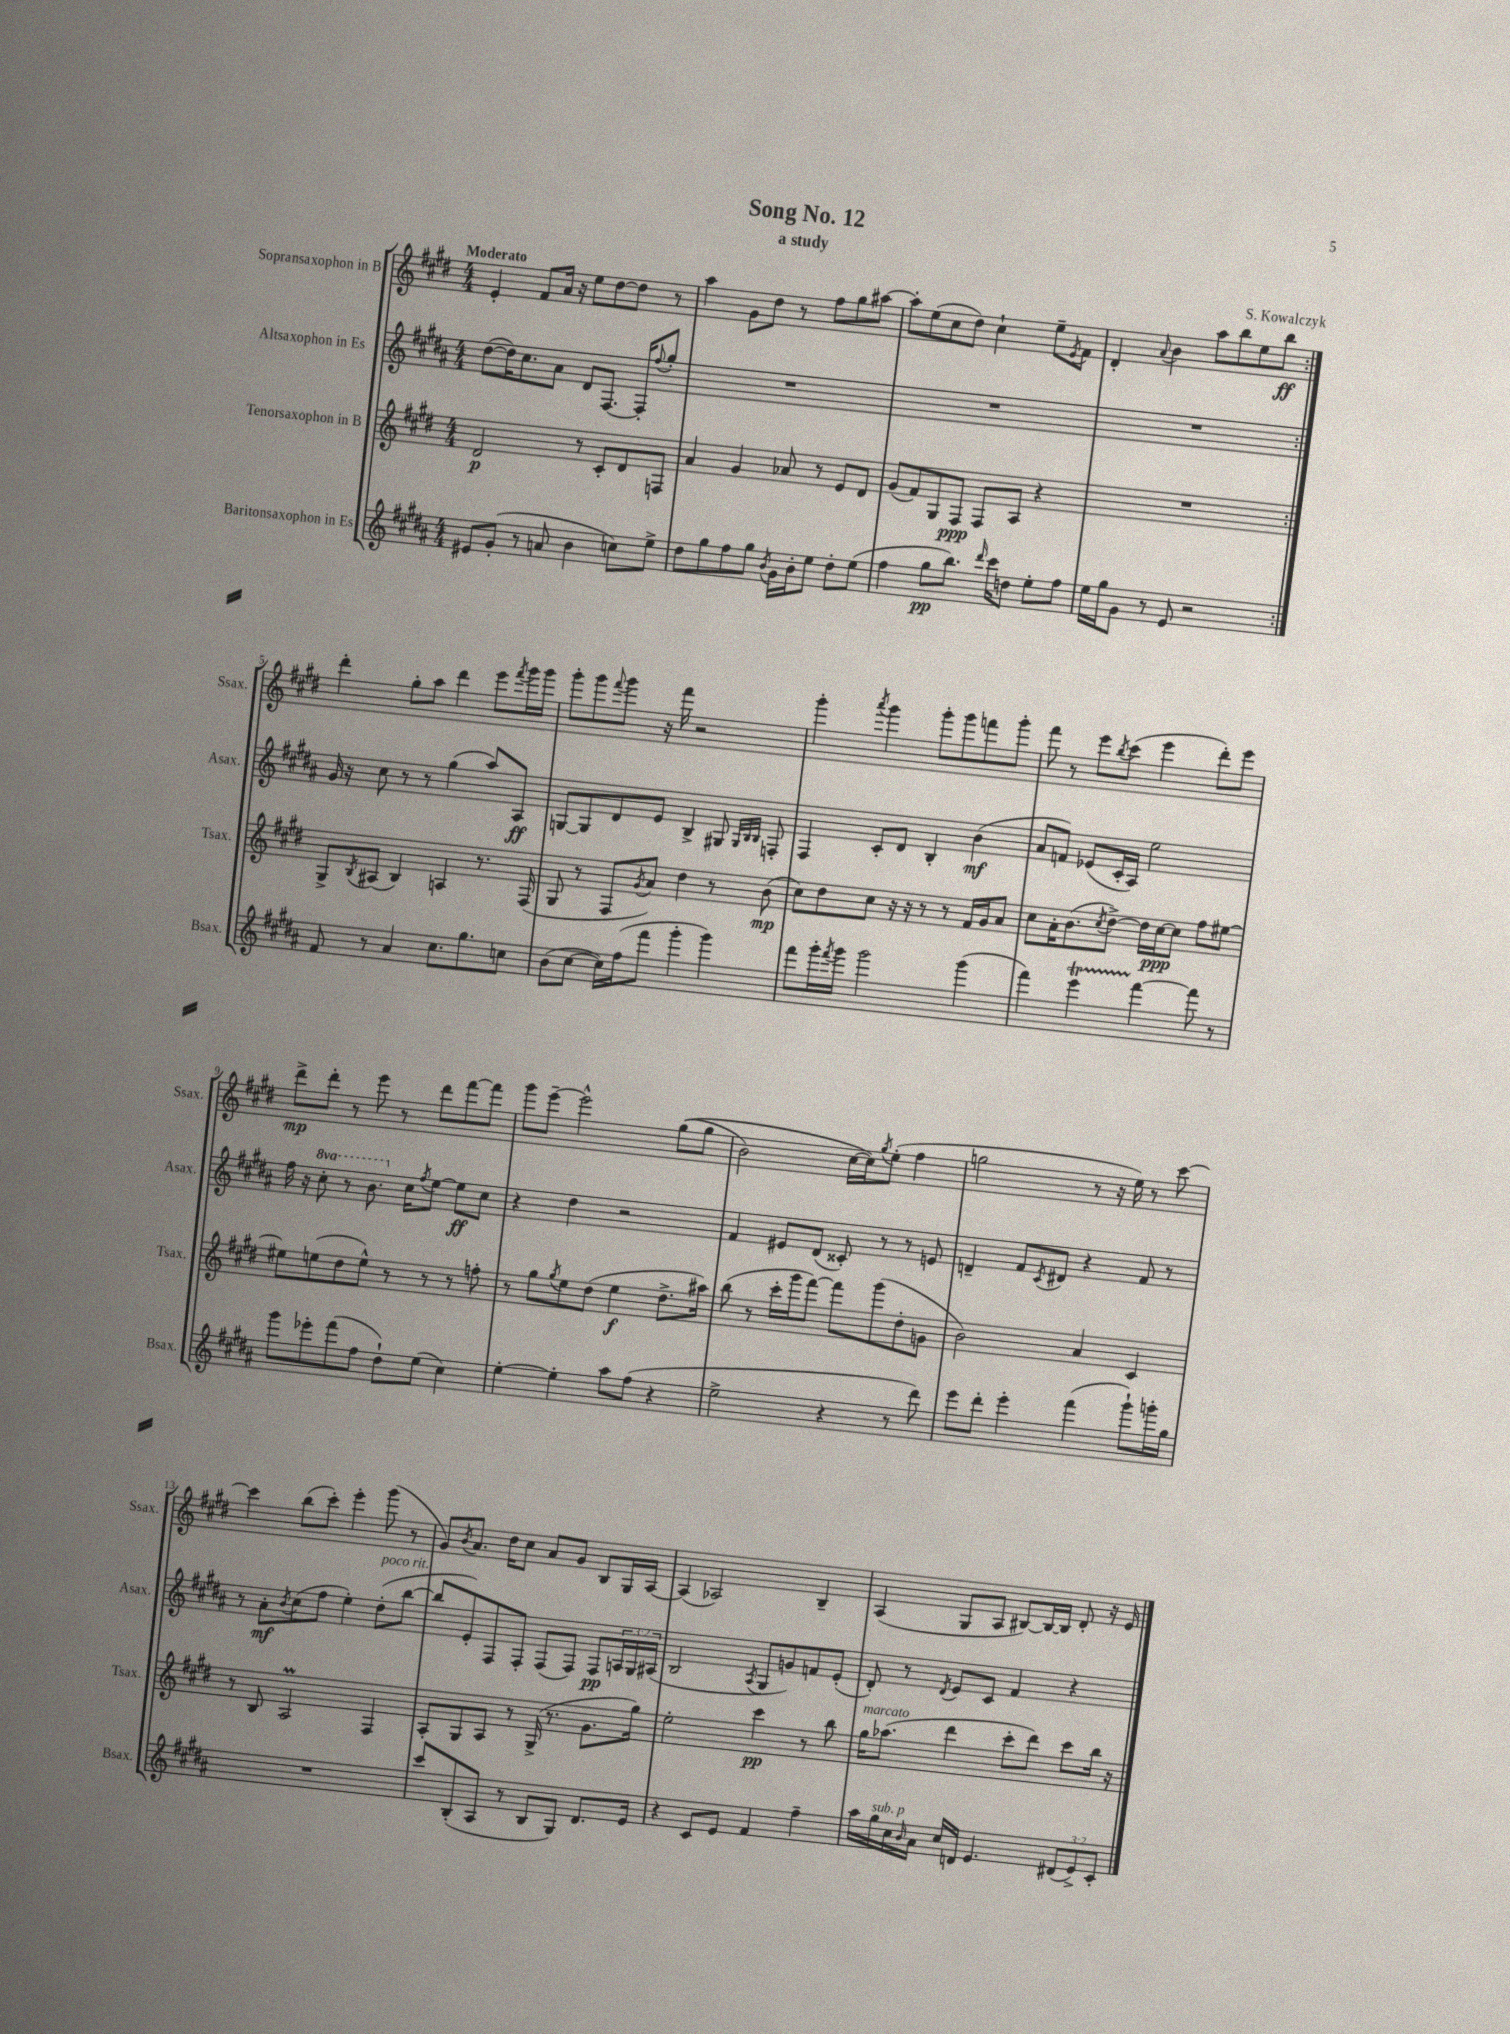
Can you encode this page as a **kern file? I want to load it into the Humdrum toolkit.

**kern	**dynam	**kern	**dynam	**kern	**dynam	**kern	**dynam
*part4	*part4	*part3	*part3	*part2	*part2	*part1	*part1
*staff4	*staff4	*staff3	*staff3	*staff2	*staff2	*staff1	*staff1
*I"Baritonsaxophon in Es	*	*I"Tenorsaxophon in B	*	*I"Altsaxophon in Es	*	*I"Sopransaxophon in B	*
*I'Bsax.	*	*I'Tsax.	*	*I'Asax.	*	*I'Ssax.	*
*clefG2	*	*clefG2	*	*clefG2	*	*clefG2	*
*k[f#c#g#d#a#]	*	*k[f#c#g#d#]	*	*k[f#c#g#d#a#]	*	*k[f#c#g#d#]	*
*M4/4	*	*M4/4	*	*M4/4	*	*M4/4	*
=1	=1	=1	=1	=1	=1	=1	=1
!	!	!	!	!	!	!LO:TX:a:B:t=Moderato	!
8e#X/L	.	2d#/	p	([8dd#\L	.	4e'/	.
(8g#'/J	.	.	.	16dd#\K])	.	.	.
.	.	.	.	8.cc#\	.	.	.
8r	.	.	.	.	.	8f#/L	.
8an/	.	.	.	8a#\J	.	16a/Jk	.
.	.	.	.	.	.	16r	.
4b\	.	8r	.	8d#/L	.	8ee\L	.
.	.	8c#'/L	.	[8.F#/J	.	[8dd#\	.
8ccn\L)	.	8d#/	.	.	.	8dd#\J]	.
.	.	.	.	16F#'/KL]	.	.	.
.	.	.	.	8qqff#/	.	.	.
8ee^\J	.	8Fn/J	.	8gg#'/J	.	8r	.
=2	=2	=2	=2	=2	=2	=2	=2
8dd#\L	.	4a/	.	1r	.	4aa\	.
8gg#\	.	.	.	.	.	.	.
8ff#\	.	4g#/	.	.	.	8g#\L	.
8gg#\J	.	.	.	.	.	8dd#\J	.
8qb/	.	.	.	.	.	.	.
16g#\LL	.	8a-X/	.	.	.	8r	.
16b'\J	.	.	.	.	.	.	.
8ee\J	.	8r	.	.	.	8ff#\L	.
8dd#'\L	.	8e/L	.	.	.	8gg#\	.
(8ee\J	.	8d#/J	.	.	.	[8aa#X\J	.
=3	=3	=3	=3	=3	=3	=3	=3
4ff#\	.	(8g#/L	.	1r	.	8aa#'\L]	.
.	.	8f#/)	.	.	.	(8ee\	.
8gg#\L	pp	8G#/	.	.	.	8cc#\	.
8.bb\J)	.	8F#/J	ppp	.	.	8dd#\J)	.
.	.	8F#/L	.	.	.	4cc#`\	.
16qqddd#/	.	.	.	.	.	.	.
16ccc#\KL	.	.	.	.	.	.	.
8ddn\J	.	8A/J	.	.	.	.	.
8ee'\L	.	4r	.	.	.	8ee~\L	.
.	.	.	.	.	.	8qe/	.
8ff#\J	.	.	.	.	.	8f#\J	.
=4	=4	=4	=4	=4	=4	=4	=4
16ee\LL	.	1r	.	1r	.	4d#'/	.
16gg#\J	.	.	.	.	.	.	.
8g#\J	.	.	.	.	.	.	.
.	.	.	.	.	.	8qqa/	.
8r	.	.	.	.	.	4b\	.
8e/	.	.	.	.	.	.	.
2r	.	.	.	.	.	8aa\L	.
.	.	.	.	.	.	8bb\	.
.	.	.	.	.	.	8ee\	.
.	.	.	.	.	.	8bb\J	ff
!!LO:LB:g=z
=5:|!	=5:|!	=5:|!	=5:|!	=5:|!	=5:|!	=5:|!	=5:|!
8f#/	.	8G#^/L	.	16g#/	.	4ddd#'\	.
.	.	.	.	16r	.	.	.
.	.	8qB/	.	.	.	.	.
8r	.	(8A#X/J	.	8cc#\	.	.	.
4a#/	.	4B/)	.	8r	.	8gg#'\L	.
.	.	.	.	8r	.	8aa\J	.
8.cc#\L	.	4An/	.	(4gg#\	.	4ddd#\	.
8.gg#\	.	.	.	.	.	.	.
.	.	8.r	.	8aa#/L)	.	8eee\L	.
.	.	.	.	.	.	8qfff#/	.
8ccn\J	.	.	.	8A#/J	ff	16ggg#\L	.
.	.	(16F#/	.	.	.	16ggg#\JJ	.
=6	=6	=6	=6	=6	=6	=6	=6
(8b\L	.	8G#/	.	[8Gn/L	.	8ggg#'\L	.
[8cc#\J	.	8r	.	8G/]	.	8ggg#\	.
.	.	.	.	.	.	8qqfff#/	.
16cc#\LL])	.	8F#/L	.	8d#/	.	8ggg#\J	.
(16ff#\J	.	.	.	.	.	.	.
.	.	8qg#/	.	.	.	.	.
8fff#\J	.	8a/J)	.	8e/J	.	16r	.
.	.	.	.	.	.	16fff#\	.
4ggg#'\	.	4dd#\	.	4B^/	.	2r	.
4ggg#\)	.	8r	.	8G#X/	.	.	.
.	.	.	.	32qqG#/LLL	.	.	.
.	.	.	.	32qqB/	.	.	.
.	.	.	.	32qqB/JJJ	.	.	.
.	.	(8b\	mp	8Fn'/	.	.	.
=7	=7	=7	=7	=7	=7	=7	=7
8fff#\L	.	8cc#\L)	.	4F#/	.	4ggg#'\	.
16ggg#'\L	.	8dd#\	.	.	.	.	.
8qfff#/	.	.	.	.	.	.	.
16ggg#\JJ	.	.	.	.	.	.	.
.	.	.	.	.	.	8qaaa/	.
2ggg#\	.	8cc#\J	.	8c#'/L	.	4ggg#\	.
.	.	16r	.	8d#/J	.	.	.
.	.	16r	.	.	.	.	.
.	.	8r	.	4B'/	.	8ggg#'\L	.
.	.	8r	.	.	.	8ggg#\	.
(4ggg#\	.	16f#/LL	.	(4b\	mf	8fffn\	.
.	.	16g#/J	.	.	.	.	.
.	.	8a/J	.	.	.	8ggg#'\J	.
=8	=8	=8	=8	=8	=8	=8	=8
4fff#\)	.	8cc#\L	.	8a#/L	.	8fff#\	.
.	.	16a'\K	.	8fn/J)	.	8r	.
.	.	(8.b\	.	.	.	.	.
4eeeT\	.	.	.	(8e-X/L	.	8eee\L	.
.	.	8qcc#/	.	.	.	8qbb/	.
.	.	[8dd#^\J)	.	16c#'/L	.	(8ccc#\J	.
.	.	.	.	16A#/JJ)	.	.	.
[4fff#\	.	16dd#\LL]	.	2ee\	.	4eee\	.
.	.	[16cc#\J	ppp	.	.	.	.
.	.	8cc#\J]	.	.	.	.	.
8fff#\]	.	8ff#\L	.	.	.	8ddd#'\L)	.
8r	.	[8ee#X\J	.	.	.	8eee\J	.
!!LO:LB:g=z
=9	=9	=9	=9	=9	=9	=9	=9
8ggg#\L	.	8ee#X\L]	.	16ff#\	.	8ddd#^\L	mp
.	.	.	.	16r	.	.	.
*	*	*	*	*8va	*	*	*
8eee-X'\	.	(8een\	.	8ccc#'\	.	8ddd#'\J	.
(8fff#\	.	8dd#\	.	8r	.	8r	.
8ff#\J	.	8ee^^\J)	.	8.bb\	.	8eee\	.
8dd#`\L)	.	8r	.	.	.	8r	.
*	*	*	*	*X8va	*	*	*
.	.	.	.	16cc#\KL	.	.	.
.	.	.	.	8qff#/	.	.	.
(8ee\J	.	8r	.	[8ee\J	.	8ddd#\L	.
4cc#\)	.	8r	.	8ee\L]	ff	[8fff#\	.
.	.	8ffn'\	.	8cc#\J	.	8fff#\J]	.
=10	=10	=10	=10	=10	=10	=10	=10
[4ee'\	.	8r	.	4r	.	8ggg#\L	.
.	.	8gg#\L	.	.	.	[8eee~\J	.
.	.	8qgg#/	.	.	.	.	.
4ee'\]	.	8ee\	.	4dd#\	.	2eee^^\]	.
.	.	(8dd#\J	.	.	.	.	.
8aa#\L	.	4ee\	f	2r	.	.	.
(8ff#\J	.	.	.	.	.	.	.
4r	.	8.dd#^\L	.	.	.	((8gg#\L	.
.	.	.	.	.	.	8gg#\J	.
.	.	16aa#X\Jk)	.	.	.	.	.
=11	=11	=11	=11	=11	=11	=11	=11
2ee^\	.	(8bb\	.	4f#/	.	2b\)	.
.	.	8r	.	.	.	.	.
.	.	16ccc#'\LL	.	8e#X/L	.	.	.
.	.	16ggg#\J	.	.	.	.	.
.	.	[8fff#\J)	.	(8d#/J	.	.	.
4r	.	8fff#\L]	.	8c##X'/)	.	[16cc#\LL	.
.	.	.	.	.	.	16cc#\J])	.
.	.	.	.	.	.	8qgg#/	.
.	.	(8ggg#\	.	8r	.	(8ee'\J	.
8r	.	8dd#'\	.	8r	.	4ff#\	.
8ddd#\)	.	8gn\J	.	8en/	.	.	.
=12	=12	=12	=12	=12	=12	=12	=12
8eee\L	.	2b\)	.	4dn~/	.	2ggn\	.
8ddd#'\J	.	.	.	.	.	.	.
4eee'\	.	.	.	8f#/L	.	.	.
.	.	.	.	8qc#/	.	.	.
.	.	.	.	8d#X/J	.	.	.
(4fff#\	.	4a/	.	4r	.	8r	.
.	.	.	.	.	.	16r	.
.	.	.	.	.	.	16ee\)	.
8ggg#`\L)	.	4c#/	.	8f#/	.	8r	.
16gggn'\L	.	.	.	8r	.	[8ccc#\	.
16gg#\JJ	.	.	.	.	.	.	.
!!LO:LB:g=z
=13	=13	=13	=13	=13	=13	=13	=13
1r	.	8r	.	8r	.	4ccc#\]	.
.	.	8B/	.	8a#'\L	mf	.	.
.	.	.	.	8qb/	.	.	.
.	.	2AM/	.	(8cc#\	.	(8bb\L	.
.	.	.	.	8ff#\J	.	8ccc#'\J)	.
.	.	.	.	4ee'\)	.	4eee'\	.
!	!	!	!	!LO:TX:a:i:t=poco rit.	!	!	!
.	.	4F#/	.	(8dd#'\L	.	(8ggg#\	.
.	.	.	.	[8bb\J	.	8r	.
=14	=14	=14	=14	=14	=14	=14	=14
8ccc#/L	.	8A'/L	.	8bb/L]	.	8g#/L)	.
.	.	.	.	.	.	8qb/	.
(8B'/	.	8G#/	.	8e'/)	.	8.a/J	.
8A#/J	.	8A/J	.	8F#/	.	.	.
.	.	.	.	.	.	16dd#\KL	.
8r	.	8r	.	8F#'/J	.	8cc#\J	.
8B/L	.	(16G#^/	.	(8F#/L	.	8a/L	.
.	.	8.r	.	.	.	.	.
8G#/J)	.	.	.	8F#/J)	.	8g#/J	.
8.d#/L	.	8.g#\L	.	8F#/L	pp	8B/L	.
.	.	.	.	24An/L	.	16G#/L	.
.	.	.	.	24G#/	.	.	.
16e/Jk	.	16gg#\Jk)	.	.	.	[16A/JJ	.
.	.	.	.	(24A#X/JJ	.	.	.
=15	=15	=15	=15	=15	=15	=15	=15
4r	.	2ee'\	.	2B/	.	(4A/]	.
8c#/L	.	.	.	.	.	2A-X/)	.
8e/J	.	.	.	.	.	.	.
.	.	.	.	8qA#/	.	.	.
4f#/	.	4ccc#\	pp	8G#/L	.	.	.
.	.	.	.	8gn/)	.	.	.
4ff#~\	.	8r	.	8fn/	.	4B~/	.
.	.	8bb\	.	(8e'/J	.	.	.
=16	=16	=16	=16	=16	=16	=16	=16
!	!	!LO:TX:a:i:t=marcato	!	!	!	!	!
16aa#\LL	.	16gg#\KL	.	8d#'/)	.	(4A/	.
!LO:TX:a:i:t=sub. p	!	!	!	!	!	!	!
16gg#\	.	(8.aa-X\J	.	.	.	.	.
16cc#\	.	.	.	8r	.	.	.
16qqb/	.	.	.	.	.	.	.
16a#\JJ	.	.	.	.	.	.	.
.	.	.	.	8qd#/	.	.	.
16cc#/LL	.	4ddd#\	.	8e/L	.	8G#/L	.
16dn/JJ	.	.	.	.	.	.	.
4.e/	.	.	.	8c#/J	.	8A/J	.
.	.	8ccc#'\L	.	4f#/	.	[8B#X/L)	.
.	.	8ddd#\J)	.	.	.	16B#/L_	.
.	.	.	.	.	.	16B#/JJ]	.
(12d#X/L	.	8ccc#\L	.	4r	.	8d#'/	.
12e^/)	.	.	.	.	.	.	.
.	.	16bb\Jk	.	.	.	16r	.
12c#'/J	.	.	.	.	.	.	.
.	.	16r	.	.	.	16e/	.
==	==	==	==	==	==	==	==
*-	*-	*-	*-	*-	*-	*-	*-
